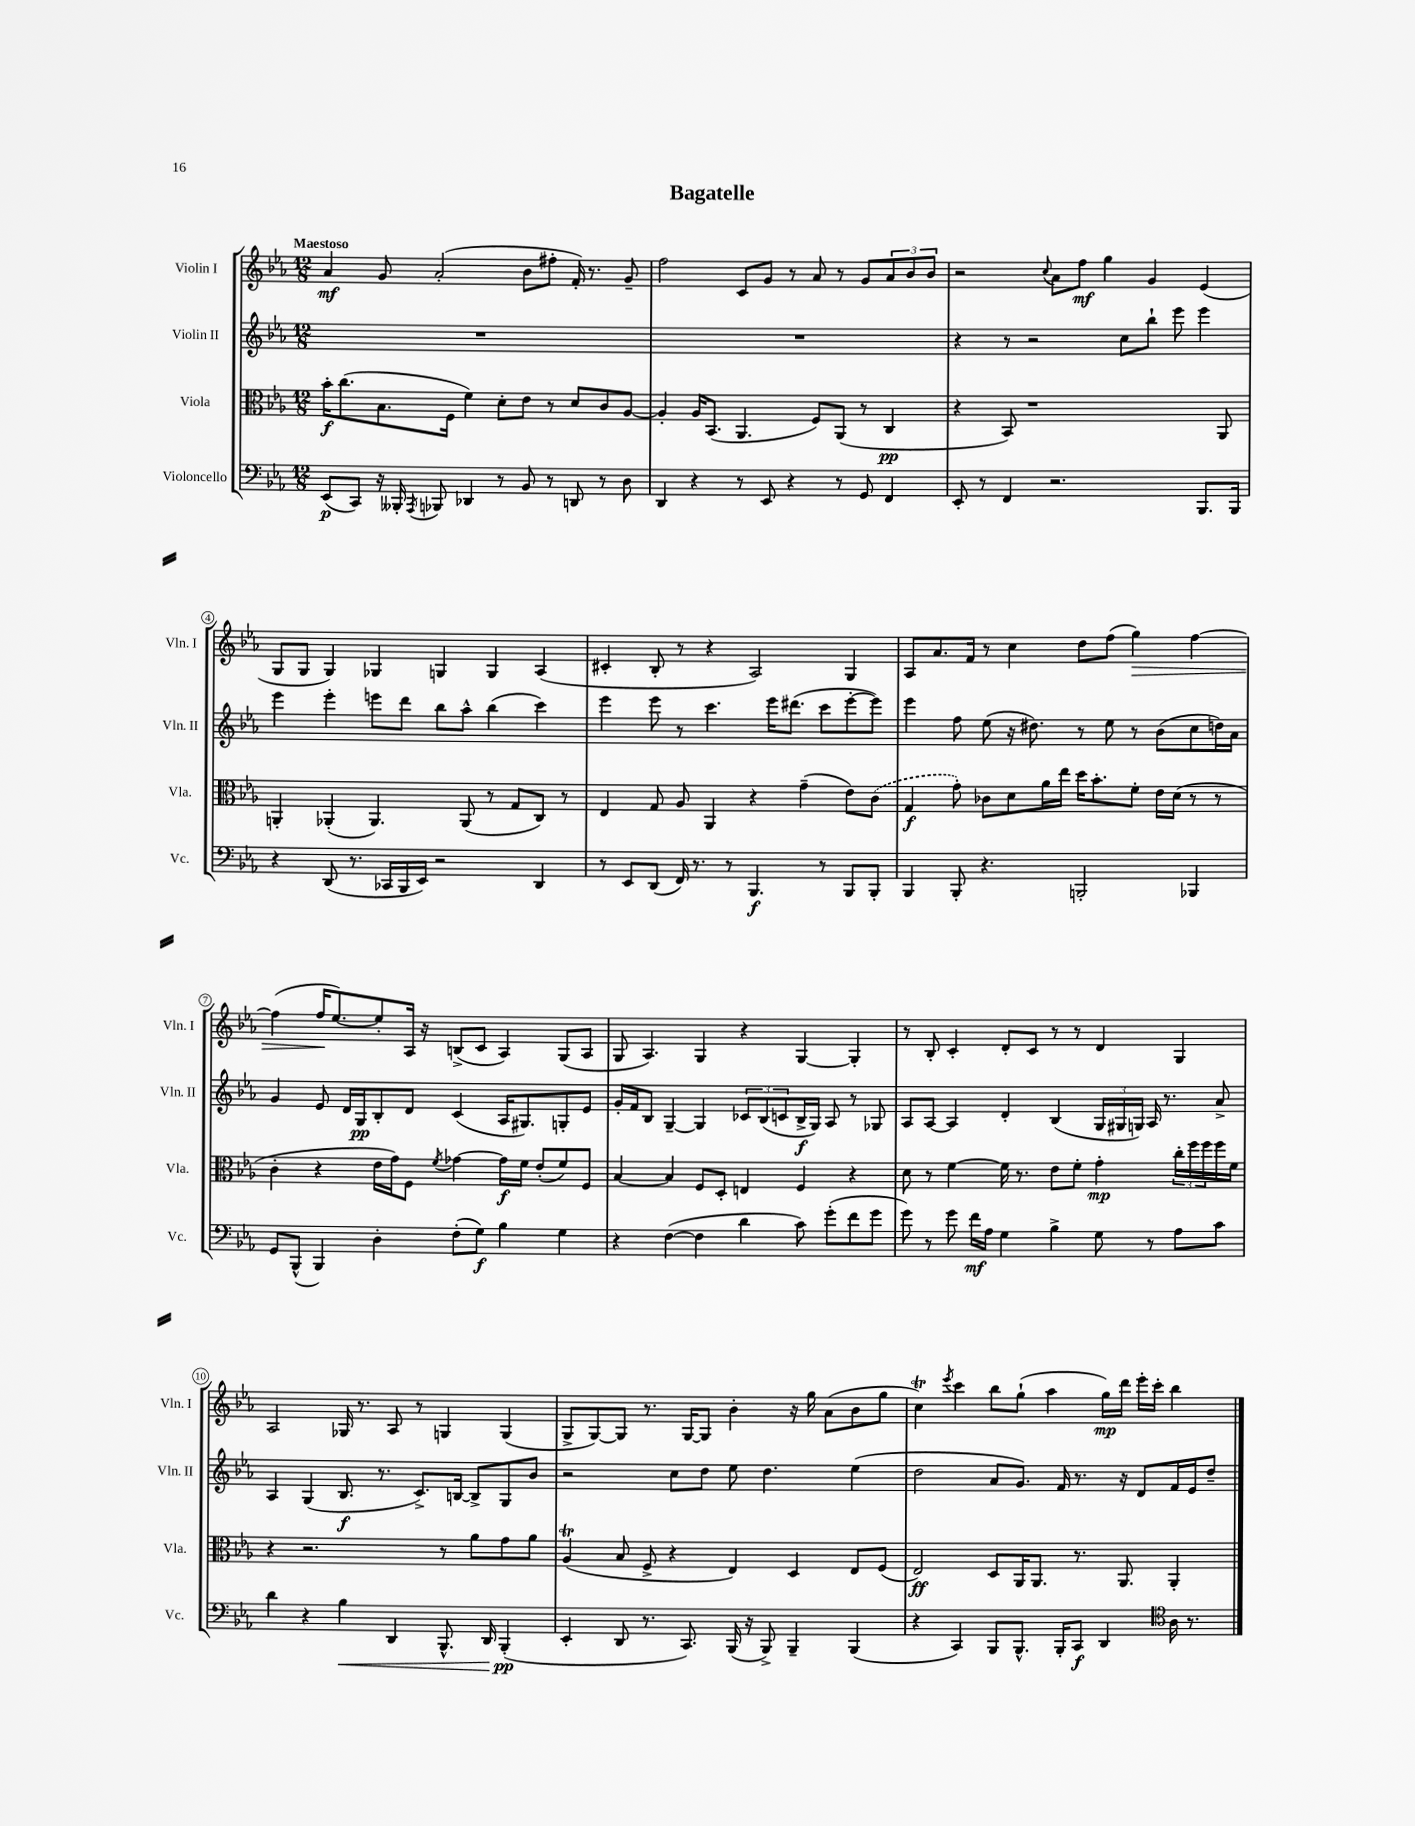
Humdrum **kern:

**kern	**kern	**kern	**kern
*staff4	*staff3	*staff2	*staff1
*clefF4	*clefC3	*clefG2	*clefG2
*k[b-e-a-]	*k[b-e-a-]	*k[b-e-a-]	*k[b-e-a-]
*M12/8	*M12/8	*M12/8	*M12/8
(8EE-/L	16b-'\LK	1.r	4a-/
.	(8.cc\	.	.
8CC/J)	.	.	.
16r	8.B-\	.	8g/
16BBB--'/	.	.	.
8qAAA-/	.	.	.
8BBB-/	.	.	(2a-'/
.	16F\Jk	.	.
4DD-/	4f\)	.	.
8r	8d'\L	.	.
8BB-/	8e-\J	.	8b-\L
8r	8r	.	8ff#'\J
8DD/	8d/L	.	16f'/)
.	.	.	8.r
8r	8c/	.	.
8D\	[8A-/J	.	8g~/
=	=	=	=
4DD/	4A-'/]	1.r	2ff\
4r	16A-/LK	.	.
.	(8.BB-/J	.	.
8r	4.AA-/	.	8c/L
8EE-/	.	.	8g/J
4r	.	.	8r
.	8F/L)	.	8a-/
8r	(8AA-/J	.	8r
8GG/	8r	.	8g/L
4FF/	4C/	.	12a-/
.	.	.	12b-/
.	.	.	12b-/J
=	=	=	=
8EE-'/	4r	4r	2r
8r	.	.	.
4FF/	8BB-/)	8r	.
.	1r	2r	.
.	.	.	8qqcc/
2.r	.	.	8a-\L
.	.	.	8ff\J
.	.	.	4gg\
.	.	8cc\L	.
.	.	8bb-`\J	4g/
.	.	8eee-\	.
8.BBB-/L	.	4eee-\	(4e-/
.	8AA-/	.	.
16BBB-/Jk	.	.	.
=	=	=	=
4r	4AA'/	4eee-\	8G/L
.	.	.	8G/J
(8DD/	(4AA-'/	4eee-'\	4G/)
8.r	.	.	.
.	4.AA-/)	8eee\L	4G-/
16CC-/LL	.	.	.
16BBB-/	.	8ddd\J	.
16EE-/JJ)	.	.	.
2r	.	8bb-\L	4G/
.	(8AA-/	8aa-^^\J	.
.	8r	(4bb-\	4G/
.	8G/L	.	.
4DD/	8C/J)	4ccc\)	(4A-/
.	8r	.	.
=	=	=	=
8r	4E-/	4eee-\	4c#'/
8EE-/L	.	.	.
(8DD/J	8G/	8eee-\	8B-'/
16FF/)	8A-/	8r	8r
8.r	.	.	.
.	4AA-/	4.ccc\	4r
8r	.	.	.
4.BBB-/	4r	.	2A-/)
.	.	16eee-\LK	.
.	.	(8.ddd#\J	.
.	(4g~\	.	.
8r	.	8ccc\L	.
8BBB-/L	8e-\L)	[8eee-'\	4G/
8BBB-'/J	(8c\J	8eee-\]J)	.
=	=	=	=
4BBB-/	4G/	4eee-\	8A-/L
.	.	.	8.a-/
8BBB-'/	8g'\)	8ff\	.
.	.	.	16f/Jk
4.r	8c-\L	(8ee-\	8r
.	8d\	16r	4cc\
.	.	8.dd#\)	.
.	16a-\L	.	.
.	16ee-\JJ	.	.
2BBB'/	16dd\LK	8r	8dd\L
.	8.b-'\	.	.
.	.	8ee-\	(8ff\J
.	8f'\J	8r	4gg\)
.	16e-\LL	(8b-\L	.
.	(16d\JJ	.	.
4BBB-/	8r	8cc\	[4ff\
.	8r	16dd\L)	.
.	.	16a-\JJ	.
=	=	=	=
8GG/L	4c'\	4g/	(4ff\]
(8BBB-^^/J	.	.	.
4BBB-/)	4r	8e-/	16ff/LK
.	.	.	[8.ee-/)
.	.	16d/LL	.
.	.	16G/J	.
4D'\	16e-\LL	8B-'/	8ee-'/]
.	16g\J)	.	.
.	8F\J	8d/J	16A-/Jk
.	.	.	16r
.	8qf/	.	.
(8F'\L	[4g-\	(4c/	(8B^/L
8G\J)	.	.	8c/J
4B-\	16g-\]LL	16A-/LK	4A-/)
.	16f\JJ	8.G#/)	.
.	(8e-'/L	.	.
4G\	8f/)	8G'/	(8G/L
.	8F/J	8e-/J	8A-/J
=	=	=	=
4r	[4B-/	16g'/LL	8G/
.	.	16f/J	.
.	.	8B-/J	4.A-/)
([4F\	4B-/]	[4G~/	.
4F\]	8F/L	4G/]	4G/
.	8D'/J	.	.
4d\	4E/	12c-/L	4r
.	.	(12B-/	.
.	.	12c/	.
8c\)	4F/	16B-^/L	[4G/
.	.	16G/JJ)	.
(8g'\L	.	8A-/	.
8f\	4r	8r	4G'/]
8g\J	.	8G-/	.
=	=	=	=
8g\)	8d\	8A-/L	8r
8r	8r	[8A-/J	8B-'/
8g\	[4f\	4A-/]	4c'/
16f\LL	.	.	.
16A-\JJ	.	.	.
4G\	16f\]	4d'/	8d'/L
.	8.r	.	.
.	.	.	8c/J
4B-^\	8e-\L	(4B-/	8r
.	8f'\J	.	8r
8G\	4g'\	24G/LL	4d/
.	.	24G#/	.
.	.	24G/JJ)	.
8r	.	16A-/	.
.	.	8.r	.
8A-\L	24cc'\LL	.	4G/
.	24ff\	.	.
.	24ff\	.	.
8c\J	16ff\	8a-^/	.
.	16f\JJ	.	.
=	=	=	=
4d\	4r	4A-/	2A-/
4r	2.r	(4G/	.
4B-\	.	8.B-/	16G-/
.	.	.	8.r
.	.	8.r	.
4DD/	.	.	8A-/
.	.	8.c^/L)	8r
8.BBB-^^/	8r	.	4G/
.	.	[16B/Jk	.
.	8a-\L	8B^/]L	.
16DD/	.	.	.
(4BBB-'/	8g\	8G/	(4G/
.	8a-\J	8b-/J	.
=	=	=	=
4EE-'/	(4A-/	2r	8G^/L
.	.	.	[8G/)
8DD/	8B-/	.	8G/]J
8.r	8F^/	.	8.r
.	4r	8cc\L	.
8.CC/)	.	.	[16G/LK
.	.	8dd\J	8G/]J
(16BBB-/	4E-/)	8ee-\	4b-'\
16r	.	.	.
8BBB-^/)	.	4.dd\	.
4BBB-~/	4D/	.	16r
.	.	.	16gg\
.	.	.	(8a-\L
(4BBB-/	8E-/L	(4ee-\	8b-\
.	(8F/J	.	8gg\J
=	=	=	=
4r	2E-/)	2dd\	4cc\)
.	.	.	8qeee-/
4CC/)	.	.	4ccc\
8BBB-/L	8D/L	8a-/L	8bb-\L
8.BBB-^^/J	16AA-/K	8.g/J)	(8gg`\J
.	8.AA-/J	.	.
.	.	.	4aa-\
16BBB-'/LK	.	16f/	.
8CC/J	8.r	8.r	.
4DD/	.	.	16gg\LL)
.	8.AA-/	16r	16ddd\JJ
.	.	8d/L	16eee-'\LL
.	.	.	16ccc'\JJ
*clefC4	*	*	*
16A-\	4AA-'/	16f/L	4bb-\
8.r	.	16e-/J	.
.	.	8dd~/J	.
==	==	==	==
*-	*-	*-	*-
